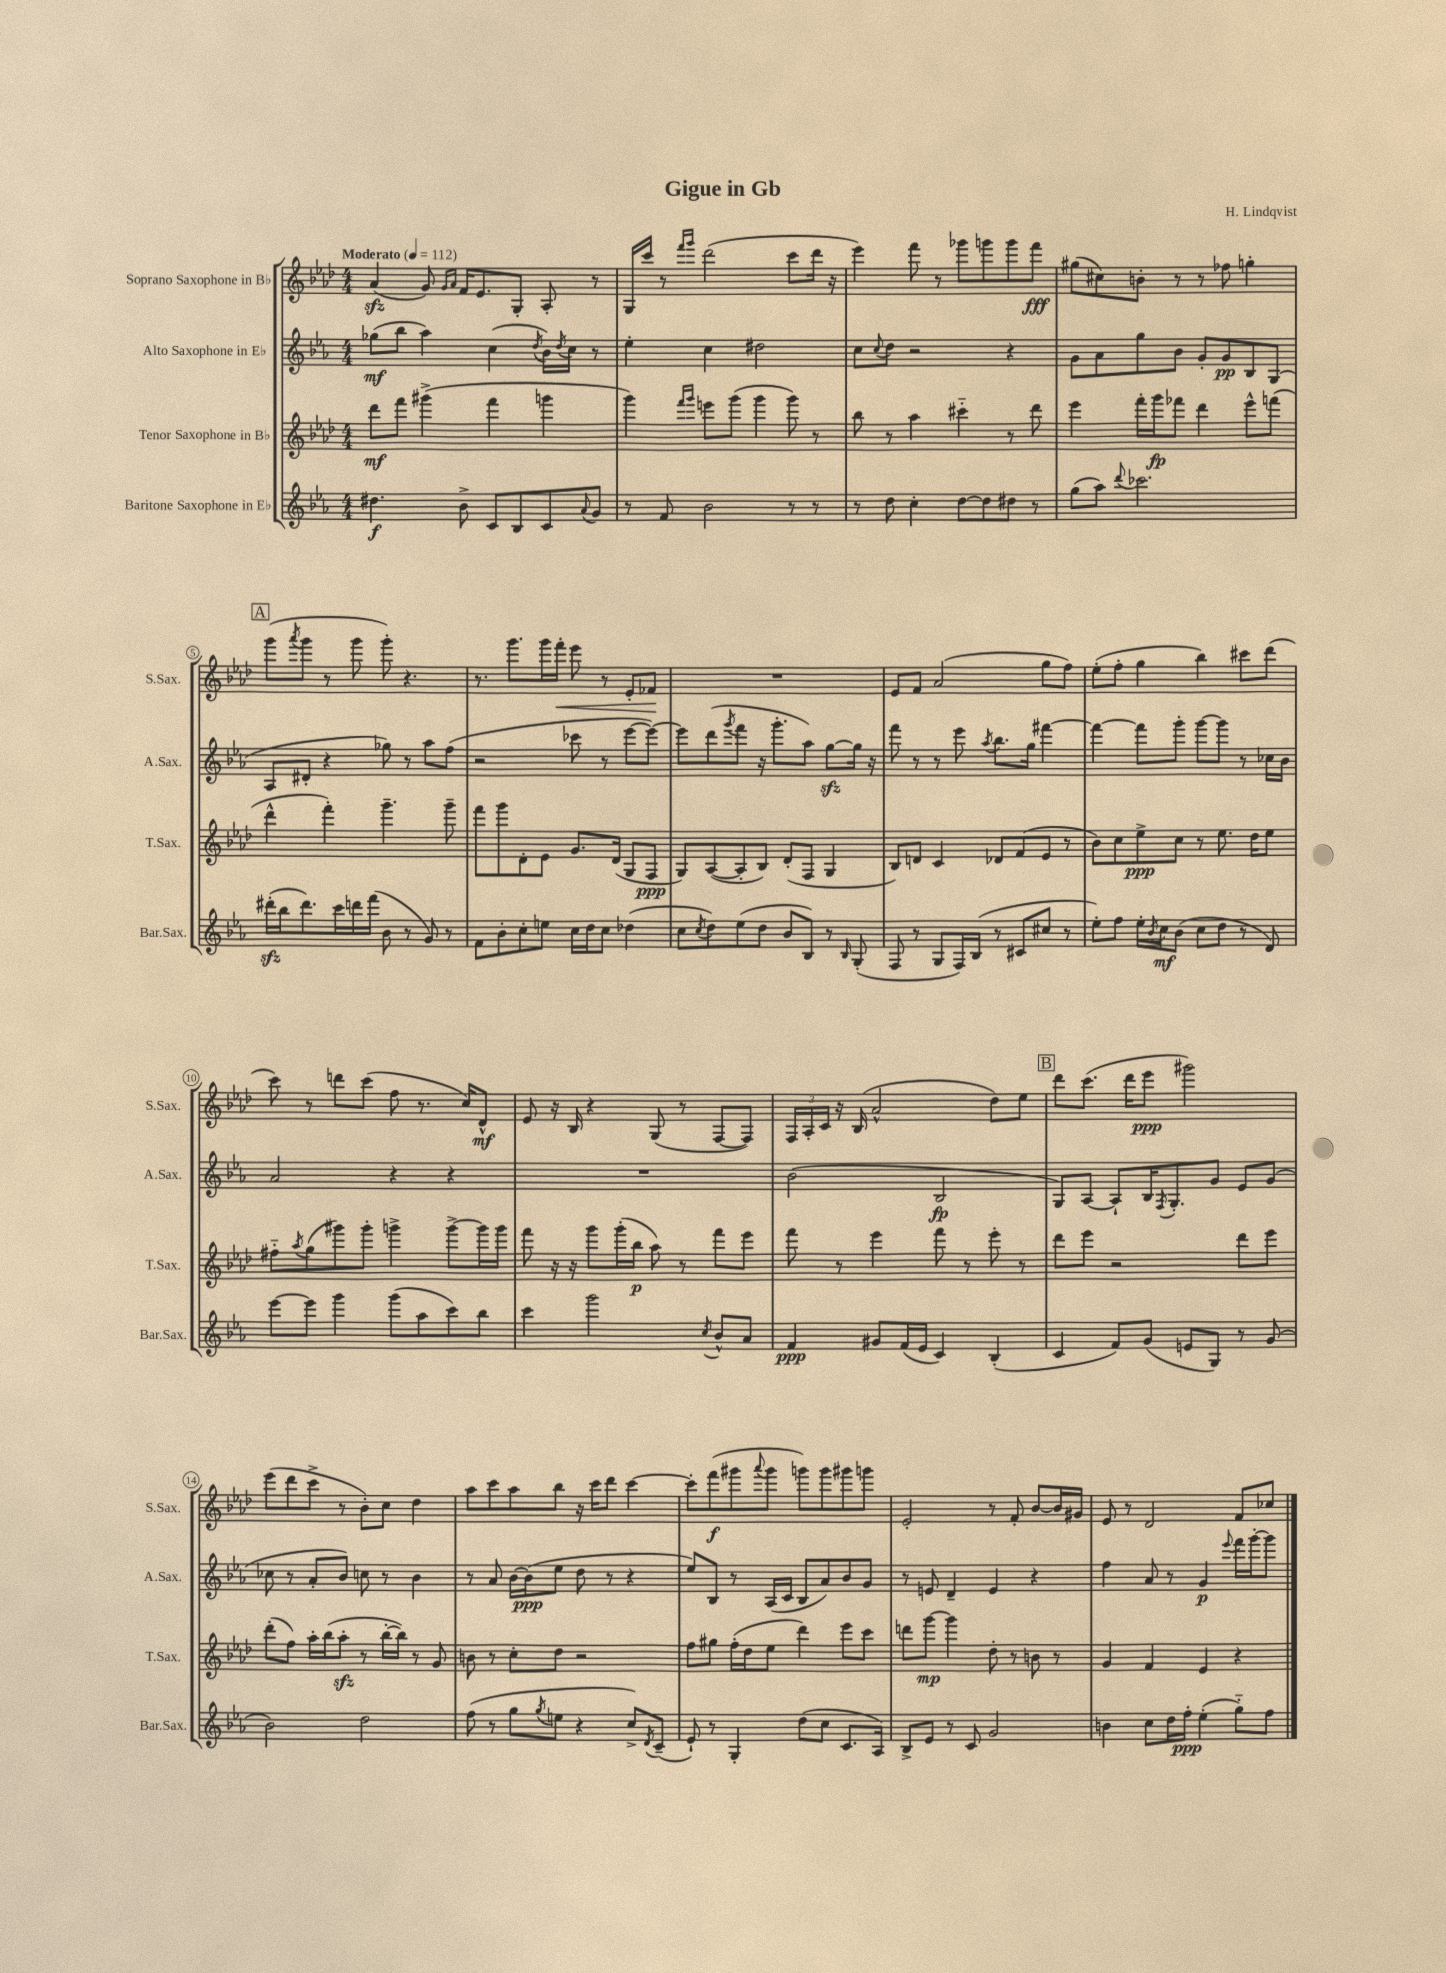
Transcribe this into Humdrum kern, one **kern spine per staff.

**kern	**kern	**kern	**kern
*staff4	*staff3	*staff2	*staff1
*clefG2	*clefG2	*clefG2	*clefG2
*k[b-e-a-]	*k[b-e-a-d-]	*k[b-e-a-]	*k[b-e-a-d-]
*M4/4	*M4/4	*M4/4	*M4/4
*MM112	*MM112	*MM112	*MM112
4.dd#	8ddd-	(8gg-	(4a-
.	8fff	8bb-	.
.	(4ggg#^	4aa-)	8g)
.	.	.	16qqg
.	.	.	16qqa-
8b-^	.	.	16f
.	.	.	8.e-
8c	4fff	(4cc	.
8B-	.	.	8G'
.	.	8qdd	.
8c	4ggg	16b-)	8A-'
.	.	8qdd	.
.	.	16cc	.
8qqa-	.	.	.
8g	.	8r	8r
=	=	=	=
8r	4ggg)	4ee-'	16G
.	.	.	16ccc
8f	.	.	8r
.	16qqfff	.	16qqfff
.	16qqggg	.	16qqggg
2b-	8eee	4cc	(2ddd-
.	(8ggg	.	.
.	4ggg	2dd#	.
8r	8ggg)	.	8ccc
8r	8r	.	16ddd-
.	.	.	16r
=	=	=	=
8r	8bb-	8cc	4eee-)
.	.	8qqcc	.
8dd	8r	8dd	.
4cc'	4aa-	2r	8fff
.	.	.	8r
[8dd	4ccc#'~	.	8ggg-
8dd]	.	.	8ggg
8dd#	8r	4r	8ggg
8r	8ddd-	.	8fff
=	=	=	=
(8gg	4eee-	8g	(8gg#
8aa-)	.	8a-	8cc#)
8qqddd	.	.	.
2.ccc-	16fff'	8gg	8b'
.	16ggg	.	.
.	8fff-	8b-	8r
.	4ddd-	8g'	8r
.	.	8g	8ff-
.	8eee-^^	8B-	4gg'
.	(8fff	(8G	.
=	=	=	=
(16ddd#'	4ddd-^^	8A-	(8ggg
16bb-	.	.	.
.	.	.	8qaaa-
8.ddd#)	.	8d#'	8ggg
.	4fff')	4r	8r
16ccc	.	.	.
16ddd	.	.	8ggg
(16fff	.	.	.
8b-	4.ggg~	8gg-)	8ggg')
8r	.	8r	4.r
8g)	.	8aa-	.
8r	8ggg~	(8ff	.
=	=	=	=
8f	8fff	2r	8.r
8b-'	8ggg	.	.
.	.	.	8.ggg
8cc'	8d-'	.	.
8ee	8e-	.	16ggg
.	.	.	16fff'
16cc	8.g	8ccc-	8eee-
16dd	.	.	.
8cc	.	8r	8r
.	(16d-	.	.
(4dd-	8G	[8eee-	8e-'
.	8F	8eee-_)	8f-
=	=	=	=
8cc	8G)	8eee-]	1r
8qcc	.	.	.
8dd)	([8A-	(8ddd	.
.	.	8qggg	.
(8ee-	8A-']	8fff	.
8dd	8B-)	16r	.
.	.	8.ggg'	.
8b-	(8d-'	.	.
8B-)	8F	8aa-)	.
8r	4G	[8gg	.
16qqB-	.	.	.
(8G'	.	16gg]	.
.	.	16r	.
=	=	=	=
8F	8B-)	8fff	8e-
8r	8d	8r	8f
8G	4c	8r	(2a-
16F)	.	8eee-	.
(16B-	.	.	.
.	.	8qaa-	.
8r	8d-	8.bb-	.
8c#	(8f	.	.
.	.	16gg	.
8cc#	8e-	[4fff#	8gg
8r	8r	.	8ff)
=	=	=	=
8ee-')	8b-)	4fff#_	(8ee-'
8ff	8cc	.	8ff'
16ee-'	8ee-^	8fff#]	4gg
8qb-	.	.	.
16cc	.	.	.
(8b-	8cc	8ggg'	.
8cc	8r	[8ggg	4bb-)
8dd	8.ee-	8ggg]	.
8r	.	8r	8ccc#
.	16dd-	.	.
8d)	8ee-	16cc-	(8ddd-
.	.	16b-	.
=	=	=	=
[8eee-	8ff#'~	2a-	8ccc)
.	8qaa-	.	.
8eee-]	(8gg	.	8r
4ggg	8ggg#)	.	8ddd
.	8ggg#'	.	(8ccc
(8ggg	4ggg^	4r	8ff
8aa-	.	.	8.r
8ccc)	[8ggg^	4r	.
.	.	.	16cc)
8bb-	16ggg]	.	8d-^^
.	16ggg	.	.
=	=	=	=
4ccc	8fff	1r	8e-
.	16r	.	16r
.	16r	.	16B-
2ggg	8ggg	.	4r
.	(16ggg'	.	.
.	16bb-	.	.
.	8aa-)	.	(8G
.	8r	.	8r
8qcc	.	.	.
8b-^^	8fff	.	[8F
8a-	8eee-	.	8F])
=	=	=	=
4f	8fff	(2b-	24F
.	.	.	24A-'
.	.	.	24c
.	8r	.	16r
.	.	.	(16B-
8g#	4eee-	.	2a-^^
(16f	.	.	.
16e-	.	.	.
4c)	8fff	2B-	.
.	8r	.	.
(4B-'	8eee-'	.	8dd-)
.	8r	.	8ee-
=	=	=	=
4c	8ddd-	8G)	8ddd-
.	8eee-	[8A-	(8.ccc
8f)	2r	8A-`]	.
.	.	.	16ddd-
(8g	.	16B-	8eee-
.	.	8qF	.
.	.	8.G'	.
8e	.	.	2ggg#)
8G)	.	8g	.
8r	8ddd-	8e-	.
(8g	8eee-	(8g	.
=	=	=	=
2b-)	(8ddd-'	8cc-	(8eee-
.	8ff)	8r	8ddd-
.	16aa-'	8a-'	8ccc^
.	(16bb-	.	.
.	8aa-'	8b-)	8r
2dd	8r	8cc	8b-')
.	[16bb-'	8r	8cc
.	16bb-])	.	.
.	8r	4b-	4dd-
.	8g	.	.
=	=	=	=
(8ff	8b	8r	8aa-
8r	8r	8a-	8ccc
8gg	8cc'	[16b-	8aa-
.	.	(16b-]	.
8qgg	.	.	.
8ee	8dd-	8ee-	8bb-
4r	2r	8dd	16r
.	.	.	16ccc
.	.	8r	8ddd-
8cc^)	.	4r	[4ccc
8qd	.	.	.
(8c~	.	.	.
=	=	=	=
8e-`)	8ff	8ee-)	8ccc']
8r	8gg#	8B-	(8fff
4G'	(16ff'	8r	8ggg#
.	16dd-	.	.
.	.	.	8qqaaa-
.	8ee-	(16A-	8ggg#
.	.	16c	.
(8dd	4ddd-)	8B-	8ggg)
8cc	.	8a-)	8ggg
8.c	8eee-	8b-	8ggg#
.	8ccc	8g	8ggg
16A-)	.	.	.
=	=	=	=
8B-^	8ddd	8r	2e-'
8e-	[8ggg	8e	.
8r	4ggg]	4d~	.
8c	.	.	.
2g	8dd-'	4e	8r
.	8r	.	8f'
.	8b	4r	[8b-
.	8r	.	16b-]
.	.	.	16g#
=	=	=	=
4b	4g	4ff	8e-
.	.	.	8r
8cc	4f	8a-	2d-
16dd	.	8r	.
16ff'	.	.	.
(4ee-'	4e-	4g	.
.	.	8qqeee-	.
8gg'~)	4r	16fff	8f
.	.	[16ggg'	.
8ff	.	8ggg]	8cc-
==	==	==	==
*-	*-	*-	*-
